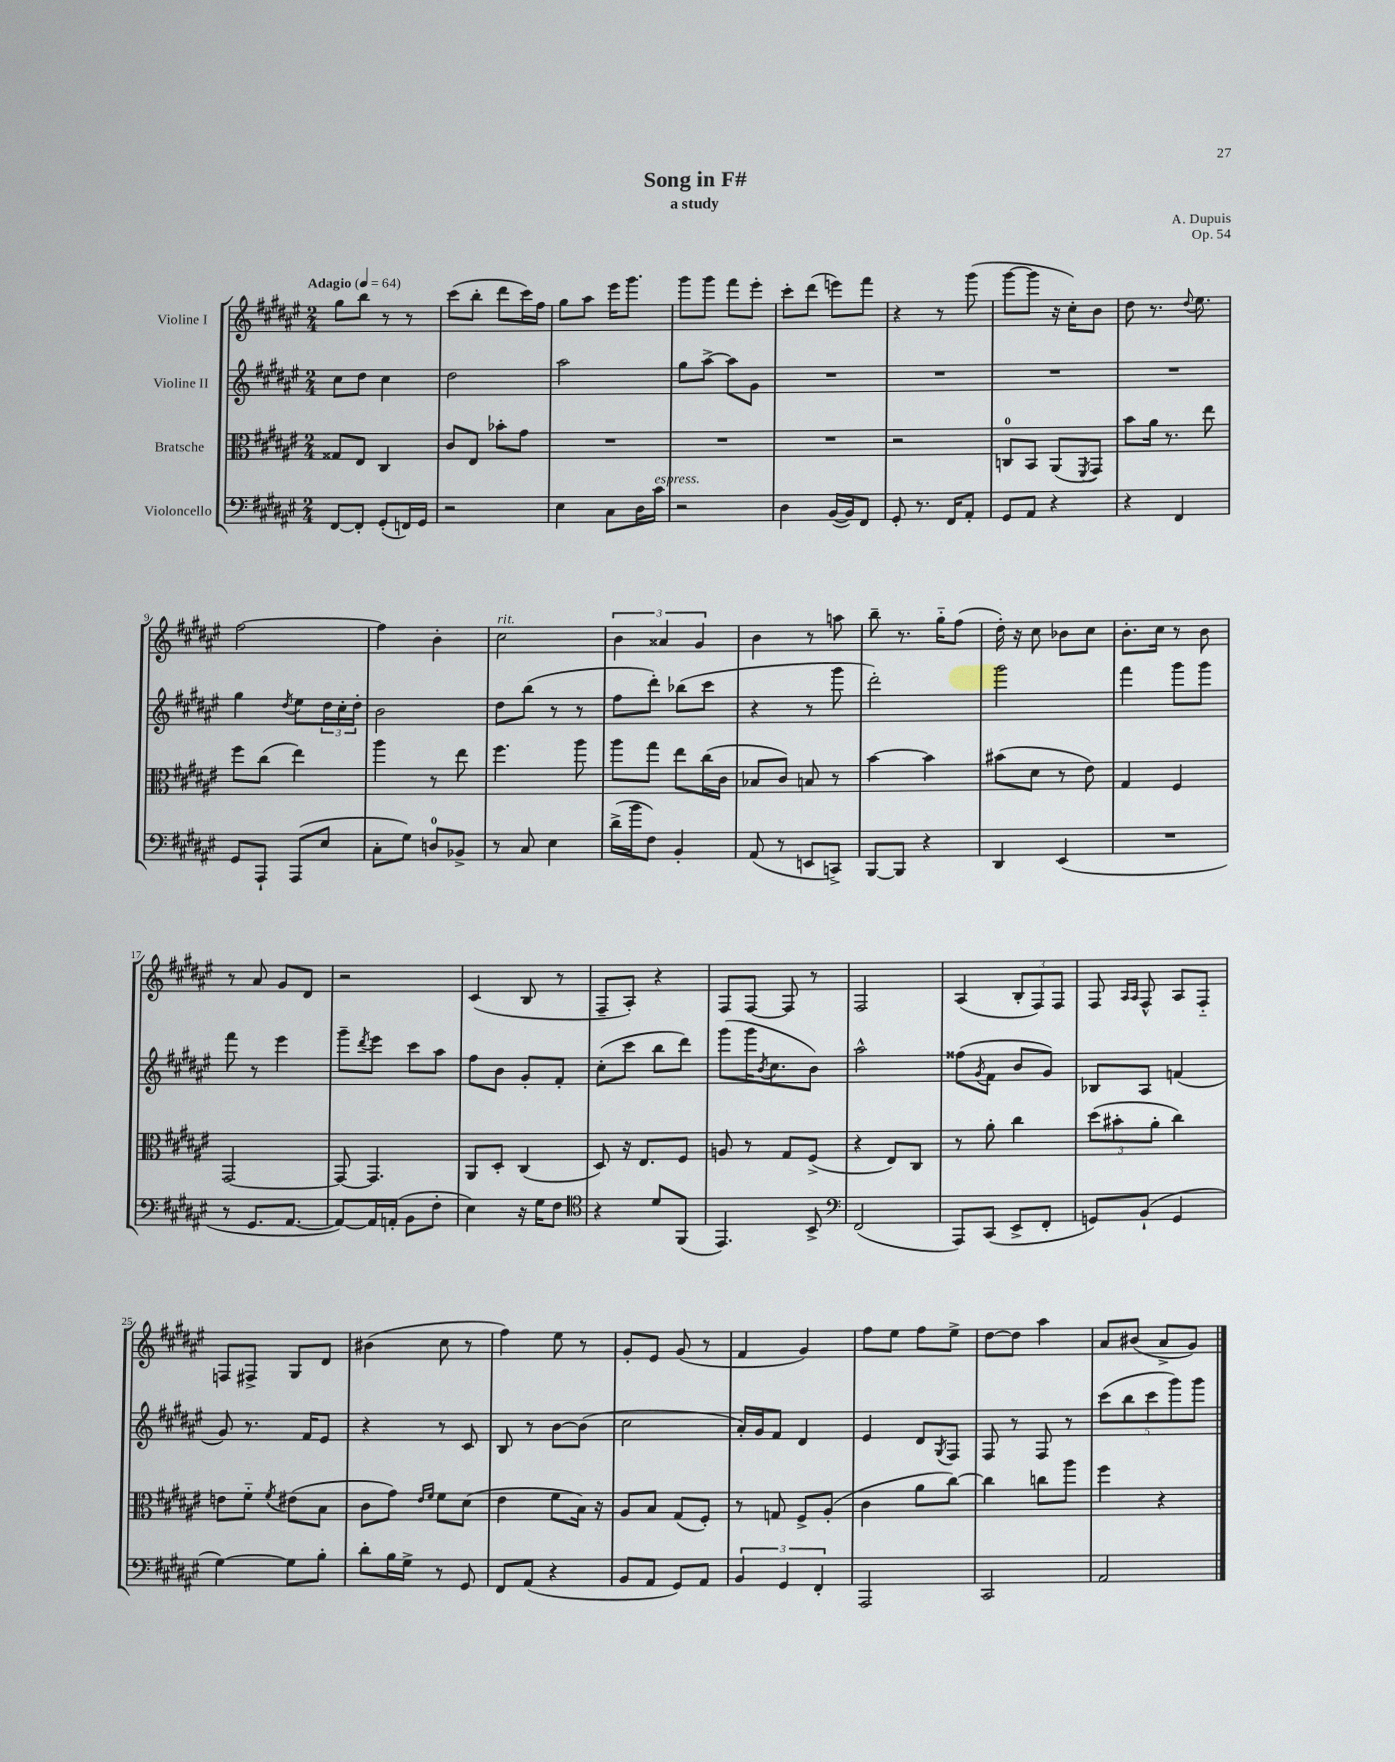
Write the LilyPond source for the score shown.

\header { title = "Song in F#" composer = "A. Dupuis" subtitle = "a study" opus = "Op. 54" }
<<
\new StaffGroup <<
\new Staff = "s0" \with { instrumentName = "Violine I" } {
    \clef treble \key fis \major \numericTimeSignature \time 2/4 \tempo "Adagio" 4 = 64
    gis''8 b''8 r8 r8 |
    cis'''8( b''8-. dis'''8 cis'''16) fis''16 |
    gis''8 ais''8 eis'''16 gis'''8. |
    gis'''8 gis'''8 fis'''8 eis'''8-. |
    cis'''8-. dis'''8( e'''8) fis'''8 |
    r4 r8 gis'''8( |
    gis'''8~ gis'''8 r16 cis''16-.) b'8 |
    dis''8 r8. \appoggiatura { dis''8 } eis''8. |
    fis''2~ |
    fis''4 b'4-. |
    cis''2^\markup { \italic "rit." } |
    \tuplet 3/2 { b'4 aisis'4 gis'4 } |
    b'4 r8 a''8 |
    b''8-- r8. gis''16-_ fis''8( |
    dis''16-.) r16 cis''8 bes'8 cis''8 |
    b'8.-. cis''16 r8 b'8 |
    r8 ais'8 gis'8 dis'8 |
    r2 |
    cis'4( b8 r8 |
    fis8-- ais8-.) r4 |
    fis8 fis8~ fis8 r8 |
    fis2 |
    ais4( \tuplet 3/2 { b8-. fis8) fis8 } |
    fis8 \grace { ais16 ais16 } fis8-^ ais8 fis8-_ |
    f8 fis8-> gis8 dis'8 |
    bis'4( cis''8 r8 |
    fis''4) eis''8 r8 |
    gis'8-. eis'8 gis'8( r8 |
    fis'4 gis'4) |
    fis''8 eis''8 fis''8 eis''8-> |
    dis''8~ dis''8 ais''4 |
    ais'8 bis'8( ais'8-> gis'8) \bar "|." |
}
\new Staff = "s1" \with { instrumentName = "Violine II" } {
    \clef treble \key fis \major \numericTimeSignature \time 2/4
    cis''8 dis''8 cis''4 |
    dis''2 |
    ais''2 |
    gis''8 ais''8~-> ais''8 gis'8 |
    R2 |
    R2 |
    R2 |
    R2 |
    gis''4 \acciaccatura { dis''8 } eis''8 \tuplet 3/2 { dis''16 cis''16-. dis''16-. } |
    b'2 |
    dis''8 b''8( r8 r8 |
    fis''8 dis'''8-.) bes''8( cis'''8 |
    r4 r8 gis'''8 |
    dis'''2-.) |
    gis'''2 |
    fis'''4 gis'''8 gis'''8 |
    fis'''8 r8 eis'''4 |
    gis'''8-- \acciaccatura { dis'''8 } eis'''8 cis'''8 ais''8 |
    fis''8 b'8 gis'8-. fis'8-. |
    cis''8-.( cis'''8 b''8 dis'''8) |
    gis'''8( gis'''16 \acciaccatura { b'8 } cis''8. b'8) |
    ais''2-^ |
    fisis''8( \acciaccatura { gis'8 } fis'8 b'8 gis'8) |
    bes8 ais8 f'4( |
    gis'8) r8. fis'16 eis'8 |
    r4 r8 cis'8 |
    b8 r8 b'8~ b'8( |
    cis''2 |
    ais'16-.) gis'16 fis'8 dis'4 |
    eis'4 dis'8 \acciaccatura { gis8 } fis8 |
    fis8 r8 fis8 r8 |
    \tuplet 5/4 { cis'''8( b''8 cis'''8 gis'''8) gis'''8 } \bar "|." |
}
\new Staff = "s2" \with { instrumentName = "Bratsche" } {
    \clef alto \key fis \major \numericTimeSignature \time 2/4
    gisis8 eis8 cis4 |
    cis'8 eis8 bes'8-. gis'8 |
    R2 |
    R2 |
    R2 |
    r2 |
    c8-0 b,8 ais,8( \acciaccatura { fis,8 } gis,8) |
    b'8 ais'16 r8. eis''8 |
    fis''8 cis''8( eis''4) |
    ais''4 r8 eis''8 |
    fis''4. ais''8 |
    ais''8 gis''8 eis''8 cis''16( cis'16 |
    bes8 cis'8) b8 r8 |
    b'4~ b'4 |
    bis'8( dis'8 r8 eis'8) |
    gis4 fis4 |
    gis,2~ |
    gis,8~ gis,4. |
    ais,8 dis8-. cis4( |
    dis8) r16 eis8. fis8 |
    a8 r8 gis8 fis8->( |
    r4 eis8) cis8 |
    r8 ais'8-. cis''4 |
    \tuplet 3/2 { dis''8( bis'8-. ais'8-. } cis''4) |
    e'8 fis'8-_ \acciaccatura { fis'8 } eis'8( b8 |
    cis'8 gis'8) \grace { eis'16 fis'16 } fis'8 dis'8( |
    eis'4 fis'8 b16) r16 |
    ais8 b8 gis8( fis8-.) |
    r8 g8 fis8-> ais8-.( |
    cis'4 ais'8 cis''8~) |
    cis''4 c''8 ais''8 |
    fis''4 r4 \bar "|." |
}
\new Staff = "s3" \with { instrumentName = "Violoncello" } {
    \clef bass \key fis \major \numericTimeSignature \time 2/4
    fis,8~ fis,8-. gis,8-.( f,16) gis,16 |
    r2 |
    eis4 cis8 dis16 cis'16^\markup { \italic "espress." } |
    r2 |
    dis4 b,16~( b,16) fis,8 |
    gis,8-. r8. fis,16 ais,8-. |
    gis,8 ais,8 r4 |
    r4 fis,4 |
    gis,8 ais,,8-! ais,,8( eis8 |
    cis8-. gis8) d8-0 bes,8-> |
    r8 cis8 eis4 |
    dis'16->( b'16 fis8) b,4-. |
    ais,8( r8 e,8 c,8->) |
    b,,8~ b,,8 r4 |
    dis,4 eis,4( |
    R2 |
    r8 gis,8. ais,8.~ |
    ais,8~) ais,16 a,16-.( b,8 fis8-. |
    eis4) r16 gis16 fis8 |
    \clef tenor r4 dis'8 fis,8( |
    eis,4.) b,8-> |
    \clef bass fis,2( |
    ais,,8) cis,8( eis,8-> fis,8-. |
    g,8) b,8-!( g,4 |
    gis4~) gis8 b8-. |
    dis'8-. b16 gis16-> r8 gis,8 |
    fis,8 ais,8( r4 |
    b,8 ais,8 gis,8) ais,8 |
    \tuplet 3/2 { b,4 gis,4 fis,4-. } |
    ais,,2 |
    cis,2 |
    ais,2 \bar "|." |
}
>>
>>
